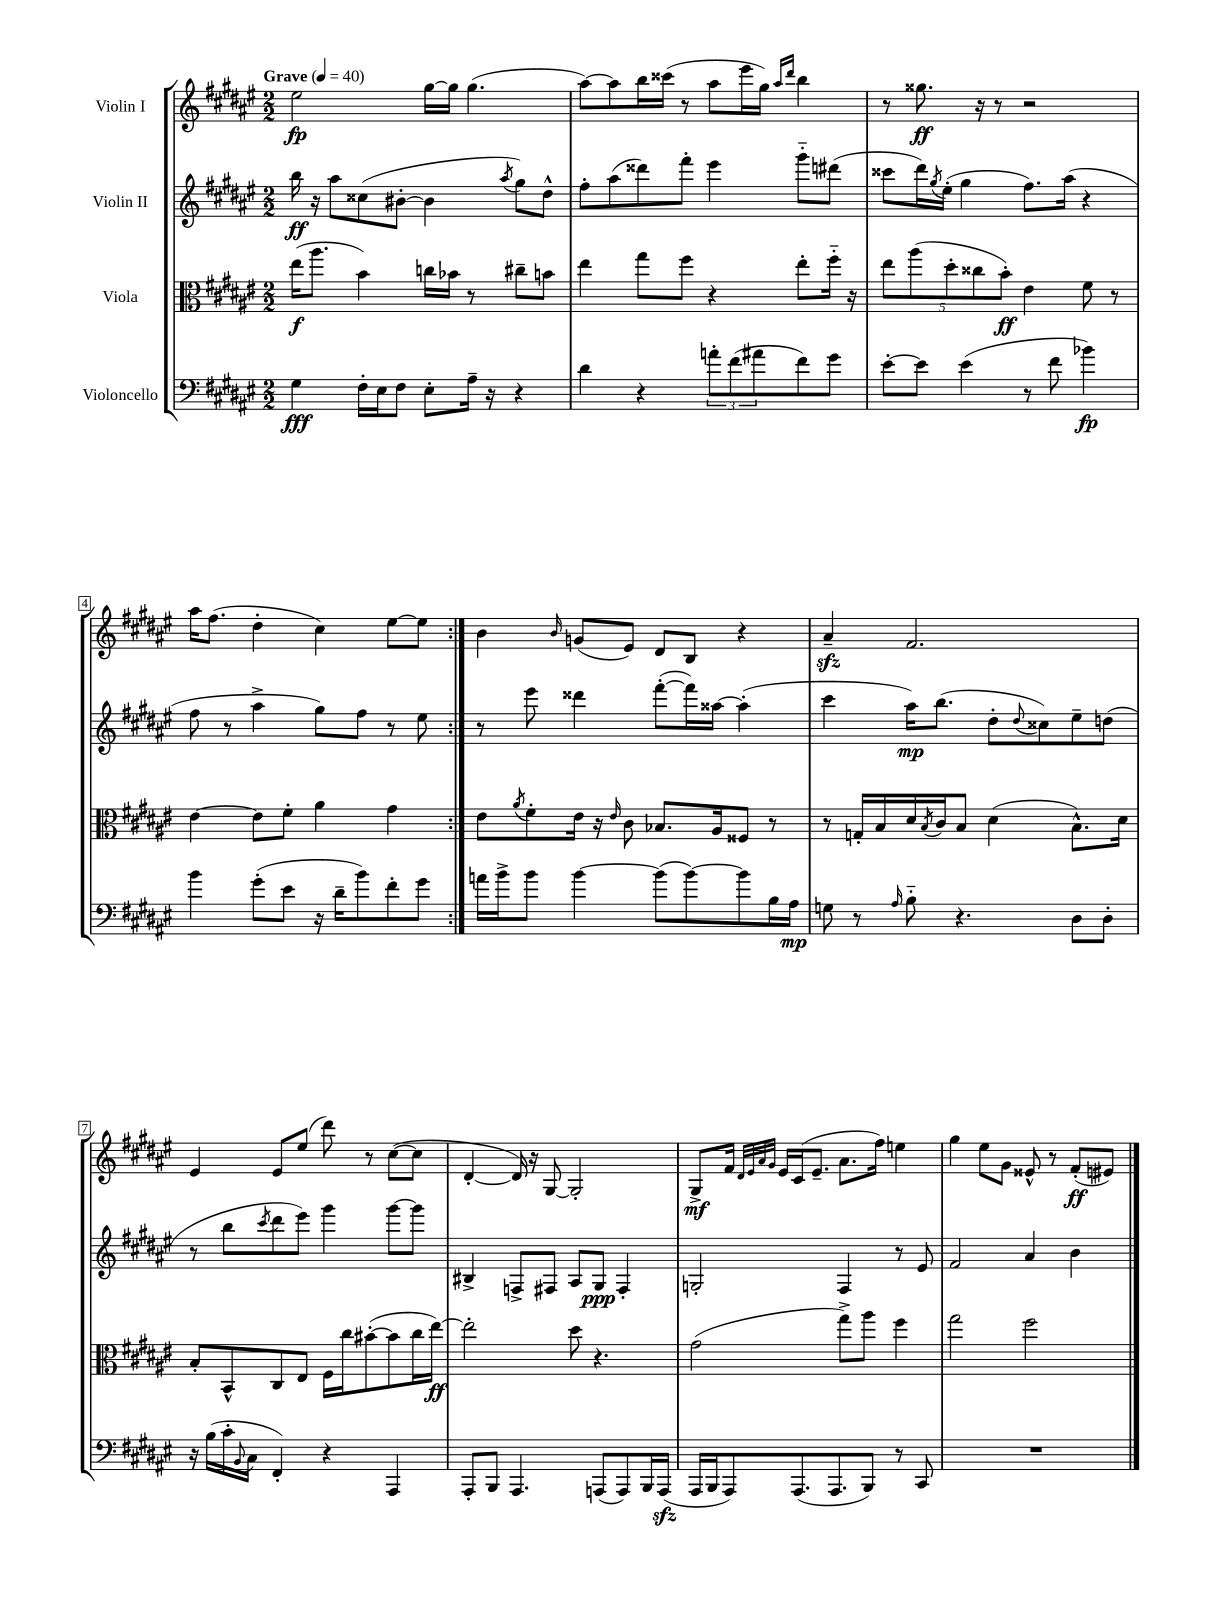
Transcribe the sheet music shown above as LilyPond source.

<<
\new StaffGroup <<
\new Staff = "s0" \with { instrumentName = "Violin I" } {
    \clef treble \key fis \major \numericTimeSignature \time 2/2 \tempo "Grave" 4 = 40
    \repeat volta 2 { eis''2\fp gis''16~ gis''16 gis''4.( |
    ais''8~) ais''8 b''16 cisis'''16( r8 ais''8 eis'''16 gis''16) \grace { ais''16 dis'''16 } b''4 |
    r8 gisis''8.\ff r16 r8 r2 |
    ais''16 fis''8.( dis''4-. cis''4) eis''8~ eis''8 | }
    b'4 \grace { b'16 } g'8( eis'8) dis'8 b8 r4 |
    ais'4--\sfz fis'2. |
    eis'4 eis'8 eis''8( dis'''8) r8 cis''8~( cis''8 |
    dis'4~-. dis'16) r16 gis8~ gis2-. |
    gis8->\mf fis'16 \grace { dis'32 eis'32 ais'32 gis'32 } eis'16 cis'16( eis'8.-- ais'8. fis''16) e''4 |
    gis''4 eis''8 gis'8 eisis'8-^ r8 fis'8-.\ff( eis'8) \bar "|." |
}
\new Staff = "s1" \with { instrumentName = "Violin II" } {
    \clef treble \key fis \major \numericTimeSignature \time 2/2
    \repeat volta 2 { b''16\ff r16 ais''8 cisis''8( bis'8~-. bis'4 \acciaccatura { ais''8 } gis''8) dis''8-^ |
    fis''8-. ais''8( disis'''8) fis'''8-. eis'''4 gis'''8-_ dis'''8( |
    cisis'''8 dis'''16) \acciaccatura { gis''8 } eis''16-.( gis''4 fis''8.) ais''16( r4 |
    fis''8 r8 ais''4-> gis''8) fis''8 r8 eis''8 | }
    r8 eis'''8 disis'''4 fis'''8~-.( fis'''16) aisis''16~ aisis''4-.( |
    cis'''4 ais''16\mp) b''8.( dis''8-. \appoggiatura { dis''8 } cisis''8) eis''8-- d''8( |
    r8 b''8 \acciaccatura { cis'''8 } dis'''8 eis'''8) gis'''4 gis'''8~ gis'''8 |
    bis4-> f8-> fis8 ais8 gis8\ppp fis4-. |
    g2-. fis4 r8 eis'8 |
    fis'2 ais'4 b'4 \bar "|." |
}
\new Staff = "s2" \with { instrumentName = "Viola" } {
    \clef alto \key fis \major \numericTimeSignature \time 2/2
    \repeat volta 2 { eis''16\f( ais''8. b'4) c''16 bes'16 r8 cis''8-- b'8 |
    eis''4 gis''8 fis''8 r4 eis''8-. fis''16-_ r16 |
    \tuplet 5/4 { eis''8 ais''8( dis''8-. cisis''8 b'8-.\ff) } eis'4 fis'8 r8 |
    eis'4~ eis'8 fis'8-. ais'4 gis'4 | }
    eis'8 \acciaccatura { ais'8 } fis'8-. eis'16 r16 \grace { eis'16 } cis'8 bes8. ais16 fisis8 r8 |
    r8 g16-. b16 dis'16 \acciaccatura { b8 } cis'16 b8 dis'4( b8.-^) dis'16 |
    b8-. b,8-^ cis8 eis8 fis16 cis''16 bis'8~-.( bis'8 cis''16 eis''16~\ff) |
    eis''2-. dis''8 r4. |
    gis'2( gis''8->) ais''8 fis''4 |
    gis''2 fis''2 \bar "|." |
}
\new Staff = "s3" \with { instrumentName = "Violoncello" } {
    \clef bass \key fis \major \numericTimeSignature \time 2/2
    \repeat volta 2 { gis4\fff fis16-. eis16 fis8 eis8-. ais16-- r16 r4 |
    dis'4 r4 \tuplet 3/2 { a'8-. fis'8( ais'8 } fis'8) gis'8 |
    eis'8~-. eis'8 eis'4( r8 fis'8 bes'4\fp) |
    b'4 gis'8-.( eis'8 r16 dis'16-- b'8) fis'8-. gis'8 | }
    a'16 b'16-> b'8 b'4~ b'8( b'8~) b'8 b16 ais16\mp |
    g8 r8 \grace { ais16 } b8-_ r4. dis8 dis8-. |
    r16 b16( cis'16-. \appoggiatura { b,8 } cis16 fis,4-.) r4 ais,,4 |
    ais,,8-. b,,8 ais,,4. a,,8( a,,8) b,,16 a,,16\sfz( |
    ais,,16 b,,16 ais,,8) ais,,8.( ais,,8. b,,8) r8 cis,8 |
    R1 \bar "|." |
}
>>
>>
\layout { \context { \Score \override BarNumber.stencil = #(make-stencil-boxer 0.1 0.3 ly:text-interface::print) } }
